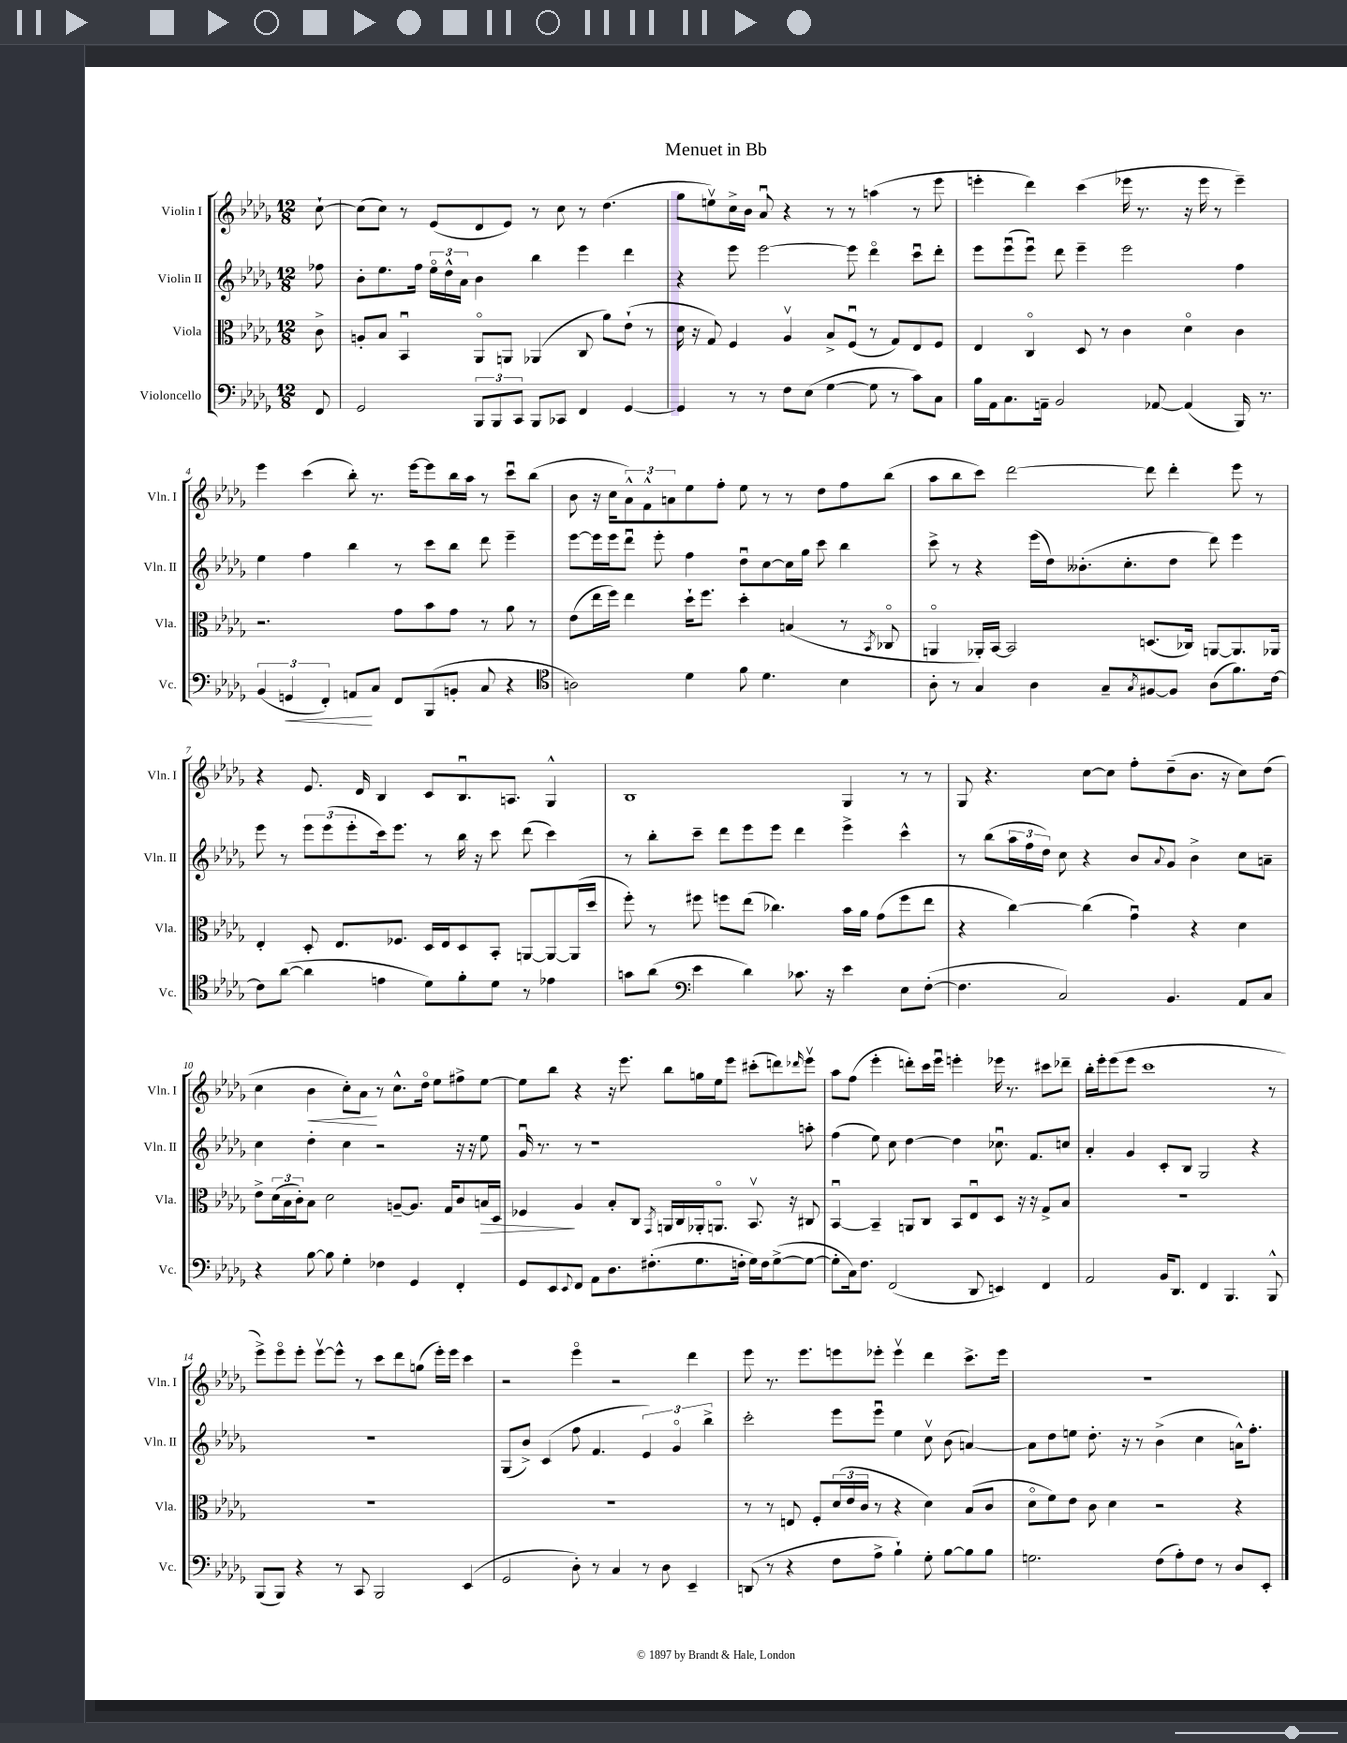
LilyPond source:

\header { title = "Menuet in Bb" }
<<
\new StaffGroup <<
\new Staff = "s0" \with { instrumentName = "Violin I" shortInstrumentName = "Vln. I" } {
    \clef treble \key des \major \numericTimeSignature \time 12/8 \partial 8
    c''8~-! |
    c''8( c''8) r8 ees'8( des'8 ees'8) r8 c''8 r8 des''4.( |
    ges''8 e''8\upbow) c''16-> bes'16 aes'8\downbow r4 r8 r8 a''4( r8 ees'''8 |
    e'''4-. des'''4) c'''4( ees'''16 r8. r16 ees'''16 r8 ees'''4--) |
    ees'''4 c'''4( bes''8-.) r8. ees'''16~ ees'''8 bes''16 aes''16 r8 c'''8\downbow bes''8( |
    bes'8 r16 c''16 \tuplet 3/2 { aes'8-^) f'8-^ a'8 } ees''8 f''8-. ees''8 r8 r8 des''8 f''8 bes''8( |
    aes''8 bes''8 c'''8) des'''2~ des'''8 des'''4-. ees'''8 r8 |
    r4 ees'8. des'16 bes4 c'8 bes8.\downbow a8. ges4-^ |
    bes1 ges4 r8 r8 |
    ges8 r4. c''8~ c''8 f''8-. des''8--( bes'8. r16 c''8) des''8( |
    c''4 bes'4\< c''8-.) aes'8\! r8 c''8.-^ des''16\flageolet ees''8 fis''8-> ees''8~ |
    ees''8 bes''8 r4 r16 ees'''8. bes''8 g''16 ees''16 ees'''8 cis'''8-.( d'''8) \grace { des'''16 } ees'''8\upbow |
    aes''8 f''8( ees'''4-. d'''8-.) c'''16 ees'''16\downbow e'''4-. ees'''16 r8. cis'''8 des'''8-- |
    bes''16-. ees'''16-. ees'''8( ees'''8 c'''1 r8 |
    ees'''8->) ees'''8\flageolet ees'''8-. ees'''8~\upbow ees'''8-^ r8 c'''8 des'''8 g''8( ees'''16-.) ees'''16 c'''4 |
    r2 ees'''4\flageolet r2 des'''4 |
    ees'''8 r8. ees'''8. e'''8 ees'''8-. ees'''4\upbow des'''4 c'''8.-> ees'''16 |
    R1. \bar "|." |
}
\new Staff = "s1" \with { instrumentName = "Violin II" shortInstrumentName = "Vln. II" } {
    \clef treble \key des \major \numericTimeSignature \time 12/8 \partial 8
    fes''8 |
    bes'8-. ees''8. f''16 \tuplet 3/2 { ees''16\flageolet des''16-^ aes'16 } bes'4 bes''4 ees'''4 des'''4 |
    r4 ees'''8 ees'''2~ ees'''8 des'''4\flageolet c'''8\downbow des'''8-. |
    ees'''8 ees'''8\downbow( ees'''8\downbow) des'''8 ees'''4-- ees'''2 f''4 |
    ees''4 f''4 bes''4 r8 c'''8 bes''8 des'''8 ees'''4-- |
    ees'''8~ ees'''16 ees'''16 des'''8\downbow ees'''8-. f''4 des''8\downbow c''8~ c''16 ges''16 c'''8 bes''4 |
    c'''8-> r8 r4 ees'''16( des''16) beses'8.-.( c''8.-. des''8 des'''8) ees'''4 |
    ees'''8 r8 \tuplet 3/2 { ees'''8 ees'''8( ees'''8-. } c'''16) ees'''8. r8 bes''16 r16 c'''8 des'''8( c'''4) |
    r8 bes''8-. c'''8-- des'''8 ees'''8 ees'''8 des'''4 ees'''4-> c'''4-^ |
    r8 bes''8( \tuplet 3/2 { aes''16 f''16 des''16) } c''8 r4 bes'8 \appoggiatura { aes'8 } ges'8 bes'4-> c''8 a'8-- |
    c''4 des''4-. c''4 r2 r16 r16 ees''8 |
    ges'16\downbow r8. r8 r1 a''8-. |
    f''4( ees''8) c''8 des''4~ des''4 ces''8.\downbow f'8. c''8 |
    aes'4-. ges'4 c'8-. bes8 ges2 r4 |
    R1. |
    ges8( bes'8->) c'4( f''8 f'4. \tuplet 3/2 { ees'4) ges'4\flageolet bes''4-> } |
    c'''2-. ees'''8 ees'''8\downbow ees''4 c''8\upbow bes'8( a'4~) |
    a'8 des''8 e''8 des''8.-. r16 r8 bes'4->( c''4 a'16-^) f''8.-. \bar "|." |
}
\new Staff = "s2" \with { instrumentName = "Viola" shortInstrumentName = "Vla." } {
    \clef alto \key des \major \numericTimeSignature \time 12/8 \partial 8
    c'8-> |
    a8-. bes8 bes,4\downbow aes,8\flageolet a,8 aes,4( c8 aes'8) ees'8-!( r8 |
    des'16 r16 ges8) f4 aes4\upbow bes8-> f8\downbow( r8 ges8) ees8 f8 |
    ees4 c4\flageolet des8 r8 c'4 des'4\flageolet c'4 |
    r2. ges'8 bes'8 ges'8 r8 aes'8 r8 |
    ees'8( ees''16 f''16) ees''4 des''16-! f''8. des''4-. b4( r8 \acciaccatura { bes,8 } ces8\flageolet |
    a,4\flageolet aes,16-.) bes,16~ bes,2 d8.( ces16) a,8~ a,8. aes,16 |
    ees4-. des8-. ees8. fes8. des16 ees16 des8 bes,8-. a,8~ a,8~ a,16( des''16 |
    f''8-.) r8 fis''8 f''8 ees''8( ces''4.) bes'16 aes'16 ges'8( f''8 ees''8 |
    r4 c''4~) c''4( ges'4\downbow) r4 des'4 |
    ees'8-> \tuplet 3/2 { des'16( bes16 c'16-.) } bes8 des'2 a8~-- a8. ges16 c'8 b16\> des16 |
    fes4\! aes4 bes8-. c8 \acciaccatura { ges,8 } a,16 c16 aes,16-. a,8.\flageolet bes,8.\upbow r16 cis8 |
    bes,4~\downbow bes,4-- a,8 c8 bes,8 ees8\downbow des8 r16 r16 ges8-> bes8 |
    R1. |
    R1. |
    R1. |
    r8 r8 e8 f8-. \tuplet 3/2 { des'16( ees'16 c'16 } r8 r4 des'4) bes8( c'8 |
    des'8\flageolet f'8) ees'8 c'8 des'4 r2 r4 \bar "|." |
}
\new Staff = "s3" \with { instrumentName = "Violoncello" shortInstrumentName = "Vc." } {
    \clef bass \key des \major \numericTimeSignature \time 12/8 \partial 8
    f,8 |
    ges,2 \tuplet 3/2 { bes,,8 bes,,8 c,8 } bes,,8 ces,8 f,4 ges,4~ |
    ges,4 r8 r8 f8 ees8( ges4~ ges8 r8 c'8) c8 |
    bes16 aes,16 c8. a,16-- bes,2 aes,8~ aes,4( bes,,16) r8. |
    \tuplet 3/2 { bes,4( g,4\< f,4-.) } a,8\! c8 f,8 bes,,8( b,8-. c8 r4 |
    \clef tenor a2) des'4 f'8 des'4. bes4 |
    aes8-. r8 ges4 aes4 ges8-- \acciaccatura { ges8 } fis8~ fis8 aes8( f'8.) c'16~ |
    c'8 aes'8~( aes'4 e'4 des'8) f'8-. des'8 r8 ees'4 |
    g'8 aes'8( \clef bass ees'4 des'4) ces'8. r16 ees'4 ees8 f8~-.( |
    f4. c2) bes,4. aes,8 c8 |
    r4 bes8~ bes8 ges4-. fes4 ges,4 f,4-. |
    ges,8 ees,8 \appoggiatura { ees,8 } f,8 aes,8 des8. fis8.-.( ges8. f16-. ges16) f16 ges8~->( ges8~ |
    ges8-. c16) f8. f,2( des,8 e,4) f,4 |
    aes,2 bes,16 des,8. f,4 bes,,4. bes,,8-^ |
    bes,,8( bes,,8) r4 r8 c,8 bes,,2 ees,4( |
    ges,2 des8-.) r8 c4 r8 des8 ees,4-- |
    d,8( r8 r4 f8 aes8-> bes4-!) ges8-. bes8~ bes8 bes8 |
    g2. f8( aes8-.) f8 r8 des8 ees,8-. \bar "|." |
}
>>
>>
